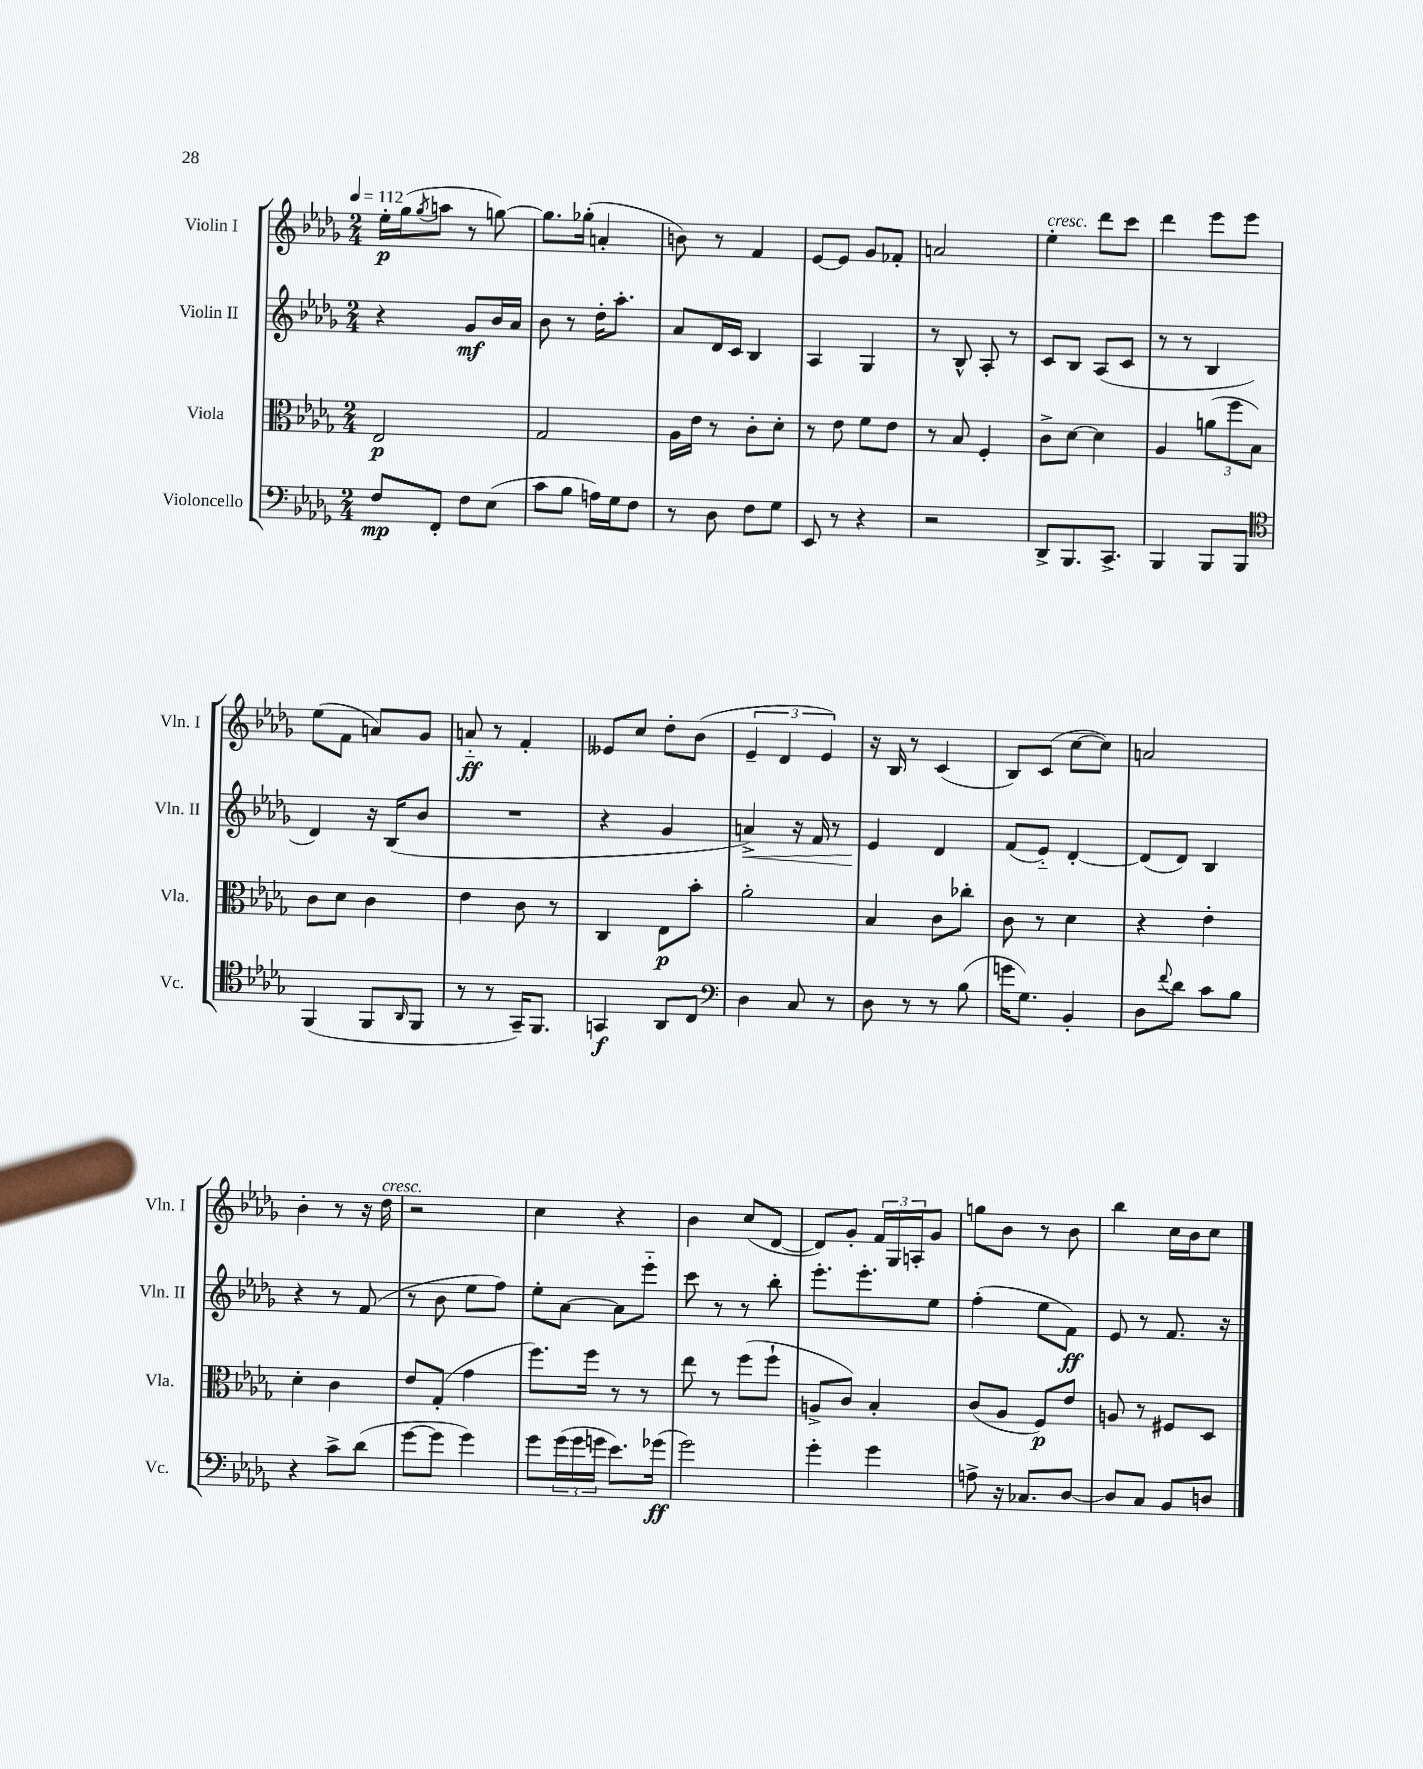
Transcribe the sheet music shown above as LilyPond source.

<<
\new StaffGroup <<
\new Staff = "s0" \with { instrumentName = "Violin I" shortInstrumentName = "Vln. I" } {
    \clef treble \key des \major \numericTimeSignature \time 2/4 \tempo 4 = 112
    ees''16-.\p ges''16( \acciaccatura { ges''8 } a''8 r8 g''8~) |
    g''8. ges''16-.( a'4-. |
    b'8) r8 f'4 |
    ees'8~ ees'8 ges'8 fes'8-. |
    a'2 |
    ees''4-.^\markup { \italic "cresc." } des'''8 c'''8 |
    des'''4 ees'''8 ees'''8 |
    ees''8( f'8 a'8) ges'8 |
    a'8-_\ff r8 f'4-. |
    eeses'8 c''8 des''8-. bes'8( |
    \tuplet 3/2 { ees'4-- des'4 ees'4) } |
    r16 bes16 r8 c'4( |
    bes8) c'8( c''8~ c''8) |
    a'2 |
    bes'4-. r8 r16 des''16^\markup { \italic "cresc." } |
    r2 |
    c''4 r4 |
    bes'4 c''8( des'8~ |
    des'8) ges'8-. \tuplet 3/2 { f'16 ges16 a16-. } ges'8 |
    g''8 bes'8 r8 bes'8 |
    bes''4 c''16 bes'16 c''8 \bar "|." |
}
\new Staff = "s1" \with { instrumentName = "Violin II" shortInstrumentName = "Vln. II" } {
    \clef treble \key des \major \numericTimeSignature \time 2/4
    r4 ges'8\mf bes'16 aes'16 |
    bes'8 r8 des''16-. aes''8.-. |
    aes'8 des'16 c'16 bes4 |
    aes4 ges4 |
    r8 bes8-^ aes8-. r8 |
    c'8 bes8 aes8( c'8 |
    r8 r8 bes4 |
    des'4) r16 bes16( bes'8 |
    R2 |
    r4 ges'4 |
    a'4->\<) r16 f'16 r8 |
    ees'4\! des'4 |
    f'8( ees'8-_) des'4~-. |
    des'8( des'8) bes4 |
    r4 r8 f'8( |
    r8 bes'8 ees''8 f''8) |
    ees''8-. aes'8~ aes'8 ees'''8-_ |
    c'''8 r8 r8 bes''8-. |
    ees'''8.-. ees'''8.-. ees''8 |
    f''4-.( ees''8 f'8\ff) |
    ees'8 r8 f'8. r16 \bar "|." |
}
\new Staff = "s2" \with { instrumentName = "Viola" shortInstrumentName = "Vla." } {
    \clef alto \key des \major \numericTimeSignature \time 2/4
    ees2\p |
    ges2 |
    aes16 ees'16 r8 c'8-. des'8-. |
    r8 ees'8 f'8 ees'8 |
    r8 bes8 f4-. |
    c'8-> des'8~ des'4 |
    aes4 \tuplet 3/2 { a'8( f''8 bes8) } |
    c'8 des'8 c'4 |
    ees'4 c'8 r8 |
    c4 ees8\p bes'8-. |
    aes'2-. |
    bes4 c'8 ces''8-. |
    c'8 r8 des'4 |
    r4 ees'4-. |
    des'4-. c'4 |
    ees'8 ges8-.( ges'4 |
    f''8.) f''16 r8 r8 |
    ees''8 r8 f''8( f''8-! |
    a8-> c'8) bes4-. |
    c'8( aes8 f8\p) ees'8 |
    a8 r8 fis8 des8 \bar "|." |
}
\new Staff = "s3" \with { instrumentName = "Violoncello" shortInstrumentName = "Vc." } {
    \clef bass \key des \major \numericTimeSignature \time 2/4
    f8\mp f,8-. f8 ees8( |
    c'8 bes8 a16) ges16 f8 |
    r8 des8 f8 ges8 |
    ees,8 r8 r4 |
    r2 |
    des,8-> bes,,8. c,8.-> |
    bes,,4 bes,,8 bes,,8 |
    \clef tenor f,4( f,8 \grace { aes,16 } f,8 |
    r8 r8 ges,16--) f,8. |
    g,4\f aes,8 c8 |
    \clef bass des4 c8 r8 |
    des8 r8 r8 bes8( |
    g'16 ges8.) bes,4-. |
    des8 \appoggiatura { f'8 } des'8 c'8 bes8 |
    r4 c'8-> des'8( |
    ges'8~ ges'8 ges'4) |
    ges'8 \tuplet 3/2 { ges'16( ges'16 g'16 } ees'8.) ges'16\ff( |
    ges'2) |
    ges'4-. ges'4 |
    a8-> r16 ces8. des8~ |
    des8 c8 bes,8 d8 \bar "|." |
}
>>
>>
\layout { \context { \Score \remove "Bar_number_engraver" } }
